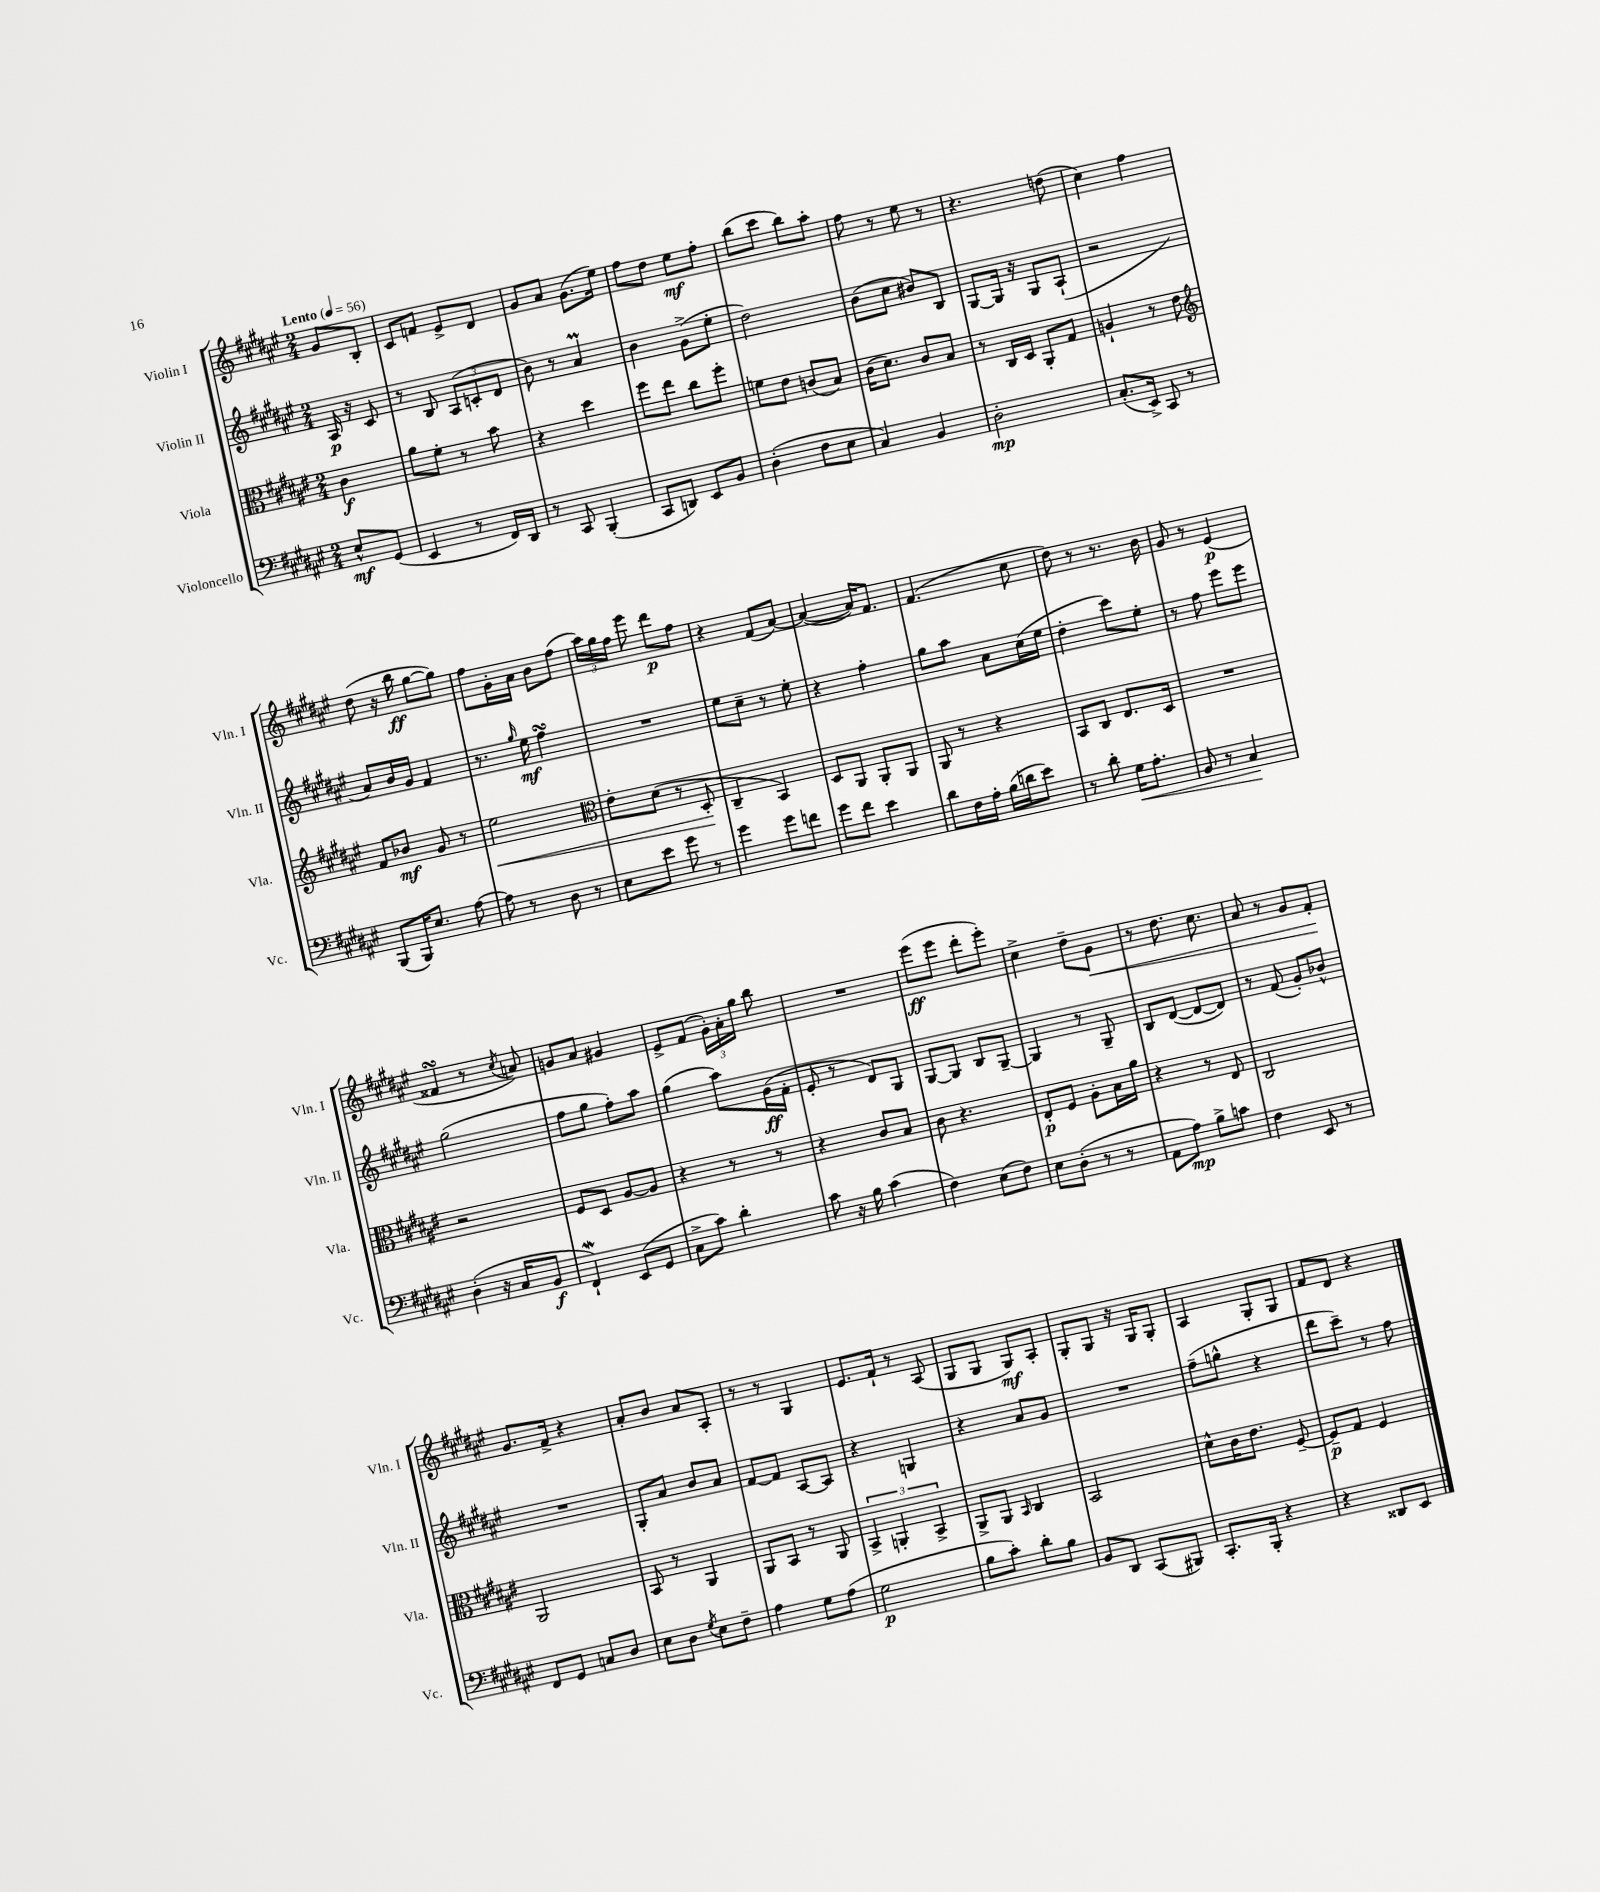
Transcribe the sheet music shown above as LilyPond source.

<<
\new StaffGroup <<
\new Staff = "s0" \with { instrumentName = "Violin I" shortInstrumentName = "Vln. I" } {
    \clef treble \key fis \major \numericTimeSignature \time 2/4 \partial 4 \tempo "Lento" 4 = 56
    \autoBeamOff gis'8[ b8]-. |
    cis'8[ f'8] eis'8[-> dis'8] |
    gis'8[ ais'8] gis'8.[( eis''16]) |
    fis''8[ dis''8] eis''8[\mf fis''8]-. |
    b''8[( cis'''8] b''8[) ais''8]-. |
    fis''8 r8 eis''8 r8 |
    r4. d''8( |
    cis''4) fis''4 |
    dis''8( r16 b''16\ff gis''8[~ gis''8]) |
    fis''8[ gis'16-. ais'16] b'8[ fis''8]( |
    \tuplet 3/2 { ais''16[) gis''16 fis''16] } eis'''8 dis'''8[\p fis''8] |
    r4 fis'8[( ais'8]~) |
    ais'4~( ais'16[) fis'8.] |
    fis'4.( cis''8 |
    dis''8) r8 r8. b'16 |
    gis'8 r8 eis'4\p( |
    fisis'4\turn r8 \acciaccatura { cis''8 } a'8) |
    g'8[ ais'8] gis'4 |
    eis'8[-> fis'8]( \tuplet 3/2 { gis'16[-.) ais'16-. gis''16] } b''8 |
    R2 |
    eis'''8[\ff( eis'''8] dis'''8[-. eis'''8]-.) |
    cis''4-> dis''8[-- gis'8]\< |
    r8 dis''8. cis''8. |
    ais'8 r8 gis'8[ fis'8]-.\! |
    gis'8.[ fis'16]-> r4 |
    ais'8[-. b'8] ais'8[ ais8]-. |
    r8 r8 gis4 |
    eis'8.[ fis'16]-! r8 ais8( |
    gis8[ gis8] gis8[\mf) ais8]-. |
    gis8[-. gis8] r16 gis16[ gis8]-. |
    ais4 gis8[-. gis8] |
    fis'8[ dis'8] r4 \bar "|." |
}
\new Staff = "s1" \with { instrumentName = "Violin II" shortInstrumentName = "Vln. II" } {
    \clef treble \key fis \major \numericTimeSignature \time 2/4 \partial 4
    \autoBeamOff ais16\p r16 cis'8 |
    r8 b8 \tuplet 3/2 { ais8[( c'8-. dis'8] } |
    b'8) r8 ais'4\prall |
    b'4 gis'8[->( eis''8]-. |
    dis''2) |
    b'8[( cis''8] bis'8[) b8] |
    gis8[~ gis16] r16 gis8[ ais8]-!( |
    r2 |
    ais'8[) b'16 gis'16] fis'4 |
    r8. \grace { gis''16 } eis''16\mf fis''4\turn |
    R2 |
    eis''8[ cis''8]-- r8 eis''8-. |
    r4 fis''4-. |
    gis''8[ ais''8] ais'8[ cis''16( eis''16] |
    dis''4-. cis'''8[) eis''8]-. |
    r8 fis''8 eis'''8[ eis'''8] |
    gis''2( |
    fis''8[ gis''8] fis''8[-.) ais''8] |
    gis''4( ais''8[) gis'16\ff( fis'16]-. |
    eis'8-. r8 dis'8[) gis8] |
    gis8[~ gis8] b8[ gis8]~-- |
    gis4 r8 gis8-- |
    b8[ dis'8]~( dis'8[~ dis'8]) |
    r8 fis'8( gis'8[-.) bes'8]-^ |
    R2 |
    gis8[-. ais'8] b'8[ ais'8] |
    fis'8[~ fis'8] ais8[~ ais8] |
    r4 g4 |
    r4 ais'8[ gis'8] |
    R2 |
    fis''8[--( g''8]-^ r4 |
    dis'''8[ cis'''8]--) r8 fis''8 \bar "|." |
}
\new Staff = "s2" \with { instrumentName = "Viola" shortInstrumentName = "Vla." } {
    \clef alto \key fis \major \numericTimeSignature \time 2/4 \partial 4
    \autoBeamOff cis'4\f |
    ais'8[ fis'8]-. r8 b'8 |
    r4 dis''4 |
    fis''8[ eis''8] cis''8[ fis''8]-. |
    f'8[ eis'8] c'8[( b8]) |
    cis'16[( dis'8.]) cis'8[ b8] |
    r8 cis16[ dis16] ais,8[-. gis8] |
    a4-! r8 eis'8 |
    \clef treble fis'8[ bes'8]\mf gis'8 r8 |
    eis''2\< |
    \clef alto eis'8[-. dis'8]( r8 dis8-.\! |
    cis4-- b,4) |
    dis8[ ais,8] ais,8[-. ais,8] |
    ais,8 r8 r4 |
    b,8[ cis8] eis8.[ dis16] |
    R2 |
    r2 |
    fis8[ dis8] ais8[~ ais8] |
    r4 r8 r8 |
    r4 cis'8[ b8] |
    cis'8 r4. |
    eis8[-.\p fis8] ais8[-. b16 ais'16] |
    r4 r8 eis8 |
    cis2 |
    ais,2 |
    b,8 r8 ais,4 |
    ais,8[ b,8] r8 ais,8 |
    \tuplet 3/2 { b,4-> a,4-. b,4-> } |
    ais,8[-> ais,8] \grace { b,16 } cis4 |
    b,2 |
    dis'8[-^ cis'16 eis'8.] fis8~-- |
    fis8[--\p gis8] fis4 \bar "|." |
}
\new Staff = "s3" \with { instrumentName = "Violoncello" shortInstrumentName = "Vc." } {
    \clef bass \key fis \major \numericTimeSignature \time 2/4 \partial 4
    \autoBeamOff eis8[-^\mf gis,8]( |
    eis,4 r8 fis,16[) dis,16] |
    r8 cis,8 b,,4-.( |
    cis,8[ d,8]) eis,8[ b,8] |
    dis4-.( fis8[ eis8] |
    cis4) b,4 |
    dis2-.\mp |
    cis8.[-.( eis,16]->) cis,8 r8 |
    b,,8[( b,,16) eis8.] ais8~ |
    ais8 r8 dis8 r8 |
    eis8[ eis'8] gis'8 r8 |
    gis'4 gis'8[ f'8] |
    gis'8[ fis'8] eis'4 |
    dis'8[ fis16 ais16]-. b16[( d'16 eis'8]) |
    r8 dis'8-. gis16[\< ais8.]-. |
    b,8 r8 cis4\! |
    dis4-.( r16 cis16[ b,8]\f |
    fis,4-!\mordent) eis,8[( gis,8] |
    cis8[-> cis'8]) dis'4-. |
    cis'8 r16 b16 cis'4( |
    fis4) eis8[( fis8]) |
    eis8[ dis8]-.( r8 r8 |
    ais,8[ ais8]\mp) b8[-> c'8] |
    fis4 eis,8 r8 |
    fis,8[ gis,8] c8[ dis8] |
    eis8[ dis8] \acciaccatura { gis8 } eis8[ fis8]-- |
    ais4 gis8[ ais8]( |
    gis2\p |
    b8[ cis'8]-.) dis'8[-. b8] |
    b,8[ dis,8] cis,8[( bis,,8]) |
    cis,8.[-. b,,16]-. r4 |
    r4 disis,8[ eis,8] \bar "|." |
}
>>
>>
\layout { \context { \Score \remove "Bar_number_engraver" } }
